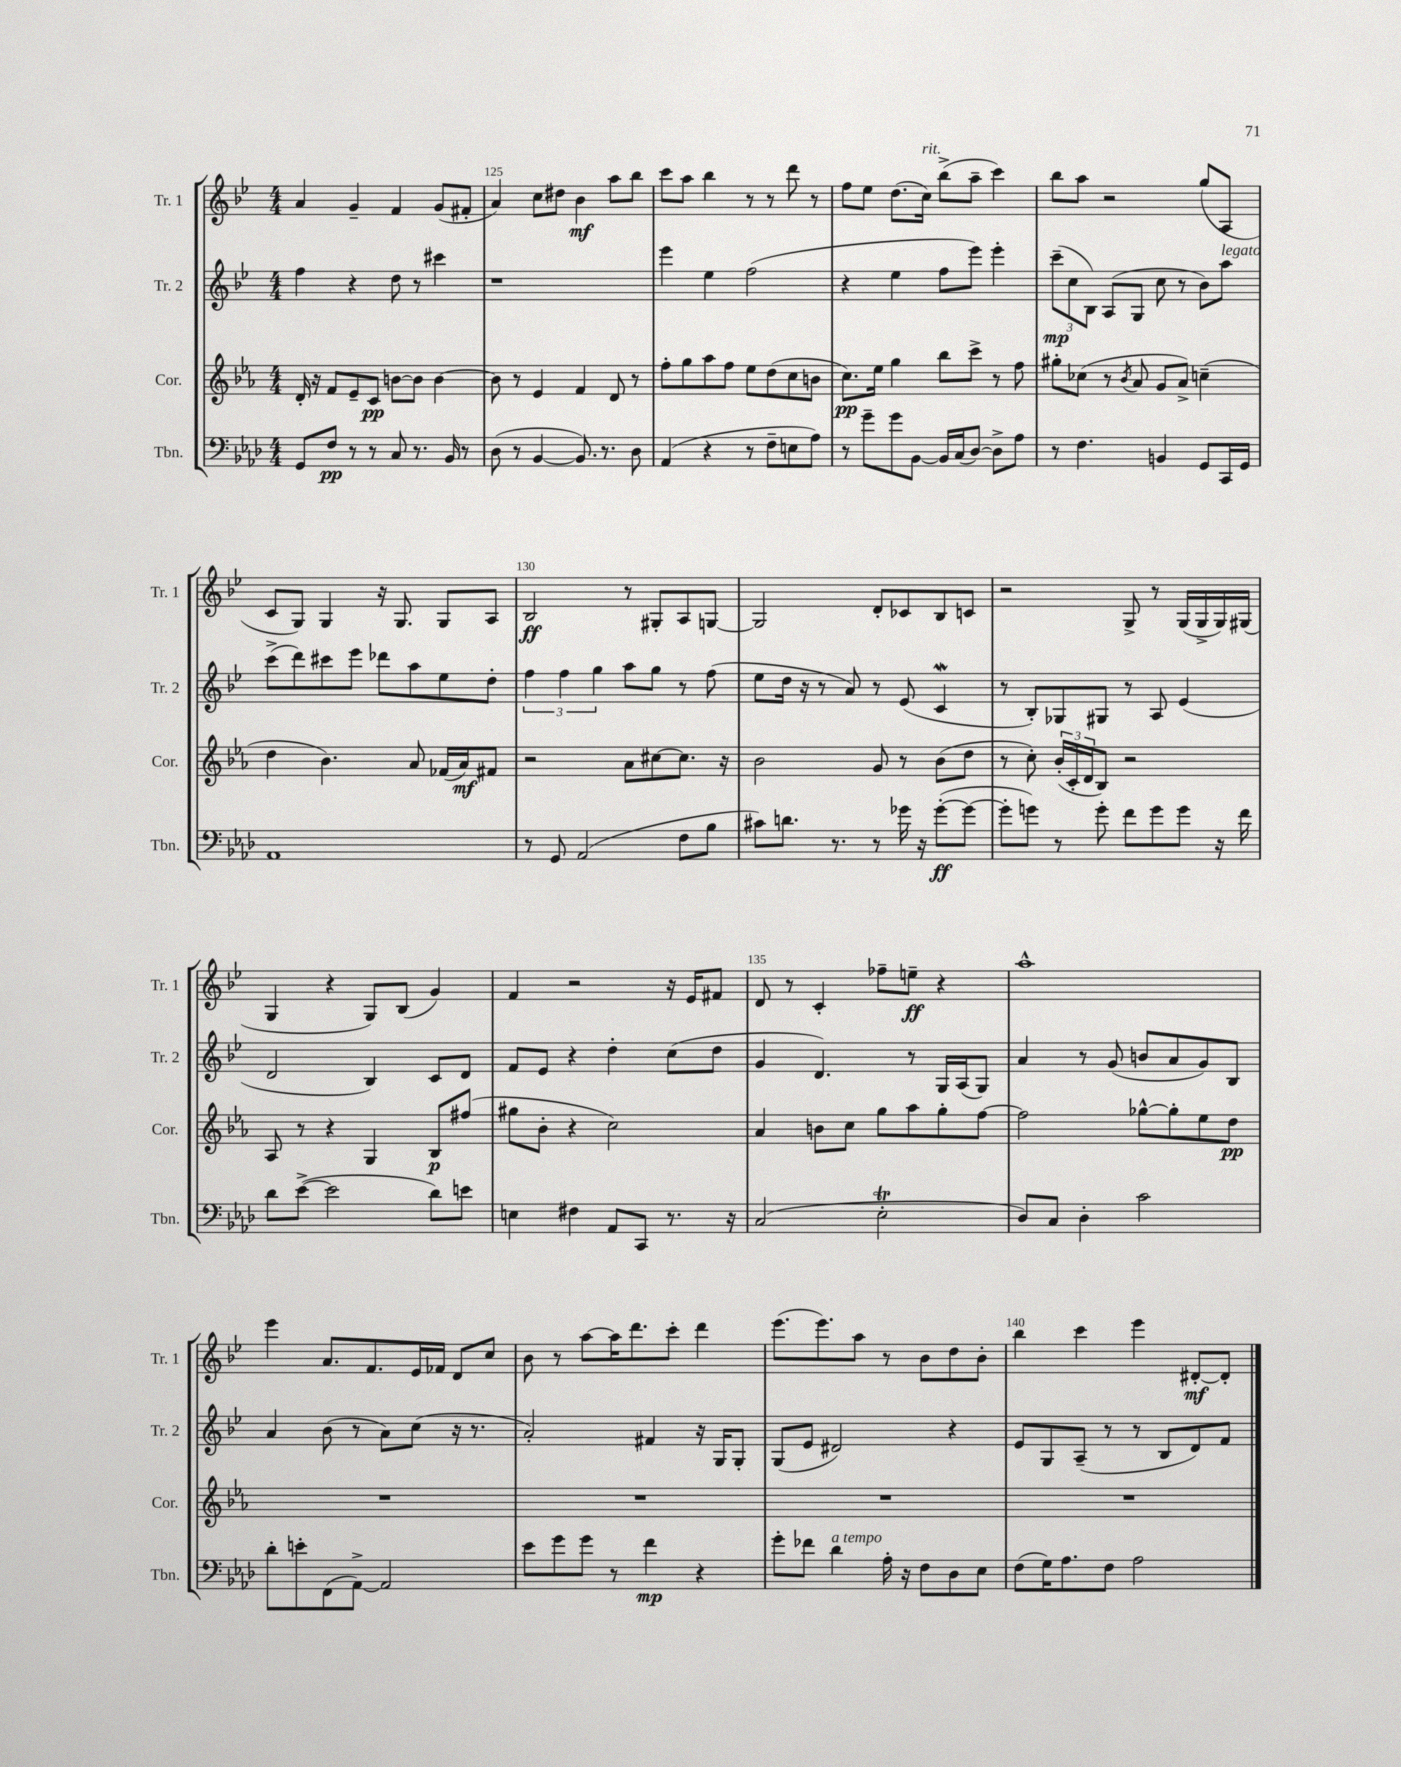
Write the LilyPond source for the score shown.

<<
\new StaffGroup <<
\new Staff = "s0" \with { instrumentName = "Tr. 1" shortInstrumentName = "Tr. 1" } {
    \clef treble \key bes \major \numericTimeSignature \time 4/4
    a'4 g'4-- f'4 g'8( fis'8-. |
    a'4) c''8 dis''8 bes'4\mf a''8 bes''8 |
    c'''8 a''8 bes''4 r8 r8 d'''8 r8 |
    f''8 ees''8 d''8.( c''16^\markup { \italic "rit." }) bes''8->( a''8-- c'''4) |
    bes''8 a''8 r2 g''8( a8 |
    c'8 g8) g4 r16 g8. g8 a8 |
    bes2\ff r8 gis8-. a8 g8~ |
    g2 d'8-. ces'8 bes8 c'8 |
    r2 g8-> r8 g16( g16-> g16) gis16( |
    g4 r4 g8) bes8( g'4) |
    f'4 r2 r16 ees'16 fis'8 |
    d'8 r8 c'4-. fes''8-- e''8--\ff r4 |
    a''1-^ |
    ees'''4 a'8. f'8. ees'16 fes'16 d'8 c''8 |
    bes'8 r8 a''8~ a''16 d'''8. c'''8-. d'''4 |
    ees'''8.( ees'''8.) a''8 r8 bes'8 d''8 bes'8-. |
    bes''4 c'''4 ees'''4 dis'8~-.\mf dis'8-. \bar "|." |
}
\new Staff = "s1" \with { instrumentName = "Tr. 2" shortInstrumentName = "Tr. 2" } {
    \clef treble \key bes \major \numericTimeSignature \time 4/4
    f''4 r4 d''8 r8 cis'''4 |
    r1 |
    ees'''4 ees''4 f''2( |
    r4 ees''4 f''8 ees'''8) ees'''4-. |
    \tuplet 3/2 { c'''8--\mp( c''8 bes8) } a8( g8 c''8 r8 bes'8) a''8^\markup { \italic "legato" } |
    c'''8->( d'''8) cis'''8 ees'''8 des'''8 a''8 ees''8 d''8-. |
    \tuplet 3/2 { f''4 f''4 g''4 } a''8 g''8 r8 f''8( |
    ees''8 d''16 r16 r8 a'8) r8 ees'8( c'4\mordent |
    r8 bes8-.) ges8 gis8 r8 a8 ees'4( |
    d'2 bes4) c'8 d'8 |
    f'8 ees'8 r4 d''4-. c''8( d''8 |
    g'4 d'4.) r8 g16 a16( g8) |
    a'4 r8 g'8( b'8 a'8 g'8) bes8 |
    a'4 bes'8( r8 a'8) c''8( r16 r8. |
    a'2-.) fis'4 r16 g16 g8-. |
    g8( ees'8 dis'2) r4 |
    ees'8 g8 a8--( r8 r8 bes8 d'8) f'8 \bar "|." |
}
\new Staff = "s2" \with { instrumentName = "Cor." shortInstrumentName = "Cor." } {
    \clef treble \key ees \major \numericTimeSignature \time 4/4
    d'16-. r16 f'8 ees'8-- c'8\pp b'8~ b'8 b'4~ |
    b'8 r8 ees'4 f'4 d'8 r8 |
    f''8-. g''8 aes''8 f''8 ees''8 d''8( c''8 b'8 |
    c''8.\pp) ees''16 g''4 bes''8 c'''8-> r8 f''8 |
    gis''8-. ces''8( r8 \acciaccatura { bes'8 } aes'8 g'8 aes'8->) c''4--( |
    d''4 bes'4.) aes'8 fes'16( aes'16\mf) fis'8 |
    r2 aes'8 cis''8~ cis''8. r16 |
    bes'2 g'8 r8 bes'8( d''8 |
    r8 c''8-.) \tuplet 3/2 { bes'16-.( c'16-. d'16 } bes8) r2 |
    aes8 r8 r4 g4 bes8\p fis''8( |
    gis''8 bes'8-. r4 c''2) |
    aes'4 b'8 c''8 g''8 aes''8 g''8-. f''8~ |
    f''2 ges''8~-^ ges''8-. ees''8 d''8\pp |
    R1 |
    R1 |
    R1 |
    R1 \bar "|." |
}
\new Staff = "s3" \with { instrumentName = "Tbn." shortInstrumentName = "Tbn." } {
    \clef bass \key aes \major \numericTimeSignature \time 4/4
    g,8 f8\pp r8 r8 c8 r8. bes,16 r8 |
    des8( r8 bes,4~ bes,8.) r8. des8 |
    aes,4( r4 r8 f8-- e8 aes8) |
    r8 g'8-- g'8 bes,8~ bes,16 c16( des8~) des8-> aes8 |
    r8 f4. b,4 g,8 c,16 g,16 |
    aes,1 |
    r8 g,8 aes,2( f8 bes8 |
    cis'8) d'8. r8. r8 ges'16 r16 ges'8~-.\ff( ges'8~ |
    ges'8-. g'8) r8 g'8-. f'8 g'8 g'8 r16 f'16 |
    des'8 ees'8~->( ees'2 des'8) e'8 |
    e4 fis4 aes,8 c,8 r8. r16 |
    c2( ees2-.\trill |
    des8) c8 des4-. c'2 |
    des'8-. e'8-. f,8( aes,8~->) aes,2 |
    ees'8 g'8 g'8 r8 f'4\mp r4 |
    g'8-. fes'8 des'4^\markup { \italic "a tempo" } aes16-. r16 f8 des8 ees8 |
    f8( g16) aes8. f8 aes2 \bar "|." |
}
>>
>>
\layout { \context { \Score currentBarNumber = #124 \override BarNumber.break-visibility = ##(#f #t #t) barNumberVisibility = #(every-nth-bar-number-visible 5) } }
